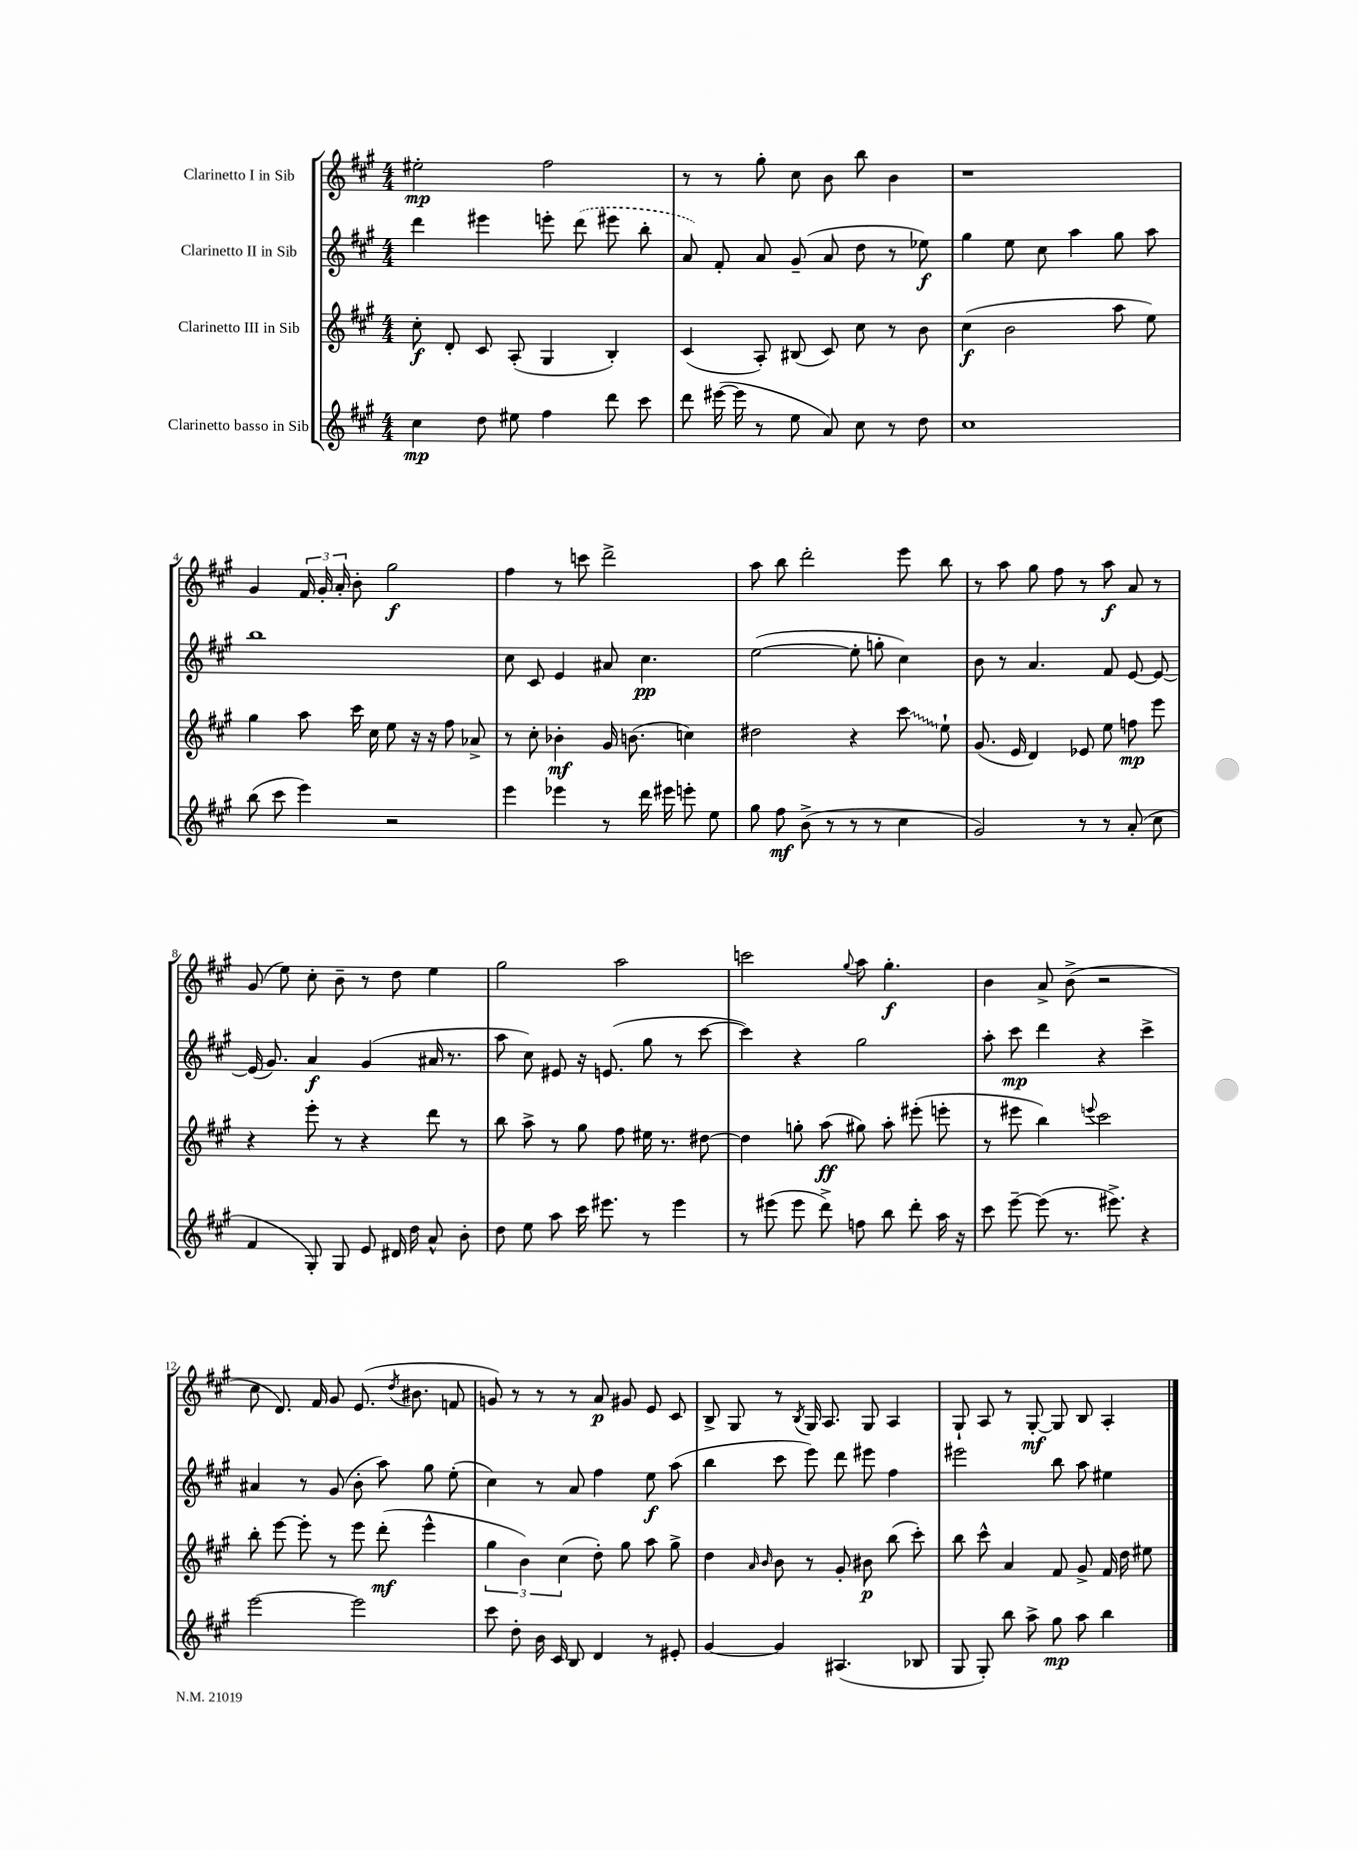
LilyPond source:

<<
\new StaffGroup <<
\new Staff = "s0" \with { instrumentName = "Clarinetto I in Sib" } {
    \clef treble \key a \major \numericTimeSignature \time 4/4
    \autoBeamOff eis''2-.\mp fis''2 |
    r8 r8 gis''8-. cis''8 b'8 b''8 b'4 |
    r1 |
    gis'4 \tuplet 3/2 { fis'16 gis'16-. a'16-. } b'8-. gis''2\f |
    fis''4 r8 c'''8 d'''2-> |
    a''8 b''8 d'''2-. e'''8 b''8 |
    r8 a''8 gis''8 fis''8 r8 a''8\f a'8 r8 |
    gis'8( e''8) cis''8-. b'8-- r8 d''8 e''4 |
    gis''2 a''2 |
    c'''2 \appoggiatura { gis''8 } a''8 gis''4.-.\f |
    b'4 a'8-> b'8->( r2 |
    cis''8 d'8.) fis'16 gis'8 e'8.( \acciaccatura { d''8 } bis'8. f'8 |
    g'8) r8 r8 r8 a'8\p gis'8 e'8 cis'8 |
    b8-> gis8 r8 \acciaccatura { b8 } gis16 a8. gis8 a4 |
    gis8-! a8 r8 gis8~-.\mf gis8 b8 a4-. \bar "|." |
}
\new Staff = "s1" \with { instrumentName = "Clarinetto II in Sib" } {
    \clef treble \key a \major \numericTimeSignature \time 4/4
    \autoBeamOff d'''4 eis'''4 e'''8-. \once \slurDashed d'''8( eis'''8 b''8-. |
    a'8) fis'8-. a'8 gis'8--( a'8 d''8 r8 ees''8\f) |
    gis''4 e''8 cis''8 a''4 gis''8 a''8 |
    b''1 |
    cis''8 cis'8 e'4 ais'8 cis''4.\pp |
    e''2~( e''8-. g''8-. cis''4) |
    b'8 r8 a'4. fis'8 e'8~ e'8~ |
    e'16( gis'8.) a'4\f gis'4( ais'16 r8. |
    a''8 cis''8) eis'8 r16 e'8.( gis''8 r8 cis'''8~ |
    cis'''4) r4 gis''2 |
    a''8-. cis'''8\mp d'''4 r4 cis'''4-> |
    ais'4 r8 gis'8( b'8-. a''8) gis''8 e''8-.( |
    cis''4) r8 a'8 fis''4 e''8\f a''8( |
    b''4 cis'''8 e'''8) d'''8 eis'''8 fis''4 |
    eis'''2 b''8 a''8 eis''4 \bar "|." |
}
\new Staff = "s2" \with { instrumentName = "Clarinetto III in Sib" } {
    \clef treble \key a \major \numericTimeSignature \time 4/4
    \autoBeamOff cis''8-.\f d'8-. cis'8 a8-.( gis4 b4-.) |
    cis'4( a8-.) bis8( cis'8) cis''8 r8 b'8 |
    cis''4\f( b'2 a''8 e''8) |
    gis''4 a''8 cis'''16 cis''16 e''8 r16 r16 fis''8 aes'8-> |
    r8 cis''8-. bes'4-.\mf gis'16 b'8.( c''4) |
    dis''2 r4 \once \override Glissando.style = #'zigzag cis'''8\glissando e''8-! |
    gis'8.( e'16 d'4) ees'8 e''8 f''8\mp e'''8 |
    r4 e'''8-. r8 r4 d'''8 r8 |
    b''8 a''8-> r8 gis''8 fis''8 eis''16 r8. dis''8~ |
    dis''4 g''8-. a''8\ff( gis''8) a''8-. eis'''8-.( e'''8-. |
    r8 eis'''8 b''4) \appoggiatura { e'''8 } cis'''2 |
    b''8-. e'''8~ e'''8-. r8 e'''8 d'''8-.\mf( e'''4-^ |
    \tuplet 3/2 { gis''4 b'4) cis''4( } d''8-.) gis''8 a''8 gis''8-> |
    d''4 \grace { a'16 b'16 } b'8 r8 gis'8-. bis'8\p b''8( cis'''8-.) |
    b''8 cis'''8-^ a'4 fis'8 gis'8-> fis'16 d''16 eis''8 \bar "|." |
}
\new Staff = "s3" \with { instrumentName = "Clarinetto basso in Sib" } {
    \clef treble \key a \major \numericTimeSignature \time 4/4
    \autoBeamOff cis''4\mp d''8 eis''8 fis''4 d'''8 cis'''8 |
    d'''8 eis'''16~( eis'''16 r8 e''8 a'8) cis''8 r8 d''8 |
    cis''1 |
    b''8( cis'''8 e'''4) r2 |
    e'''4 ees'''4 r8 d'''16 eis'''16 e'''8-. e''8 |
    gis''8 fis''8\mf b'8->( r8 r8 r8 cis''4 |
    gis'2) r8 r8 a'8-.( cis''8 |
    fis'4 gis8-.) gis8 e'8 dis'16 d''16 a'8-^ b'8-. |
    d''8 e''8 a''8 cis'''16 eis'''8. r8 eis'''4 |
    r8 eis'''8( eis'''8 d'''8->) f''8 b''8 d'''8-. a''16 r16 |
    cis'''8 e'''8~-- e'''8( r8. eis'''8.->) r4 |
    e'''2~ e'''2 |
    cis'''8 d''8-. b'16 cis'16 b8 d'4 r8 eis'8-. |
    gis'4~ gis'4 ais4.( bes8 |
    gis8 gis8-.) b''8 a''8-> gis''8\mp a''8 b''4 \bar "|." |
}
>>
>>
